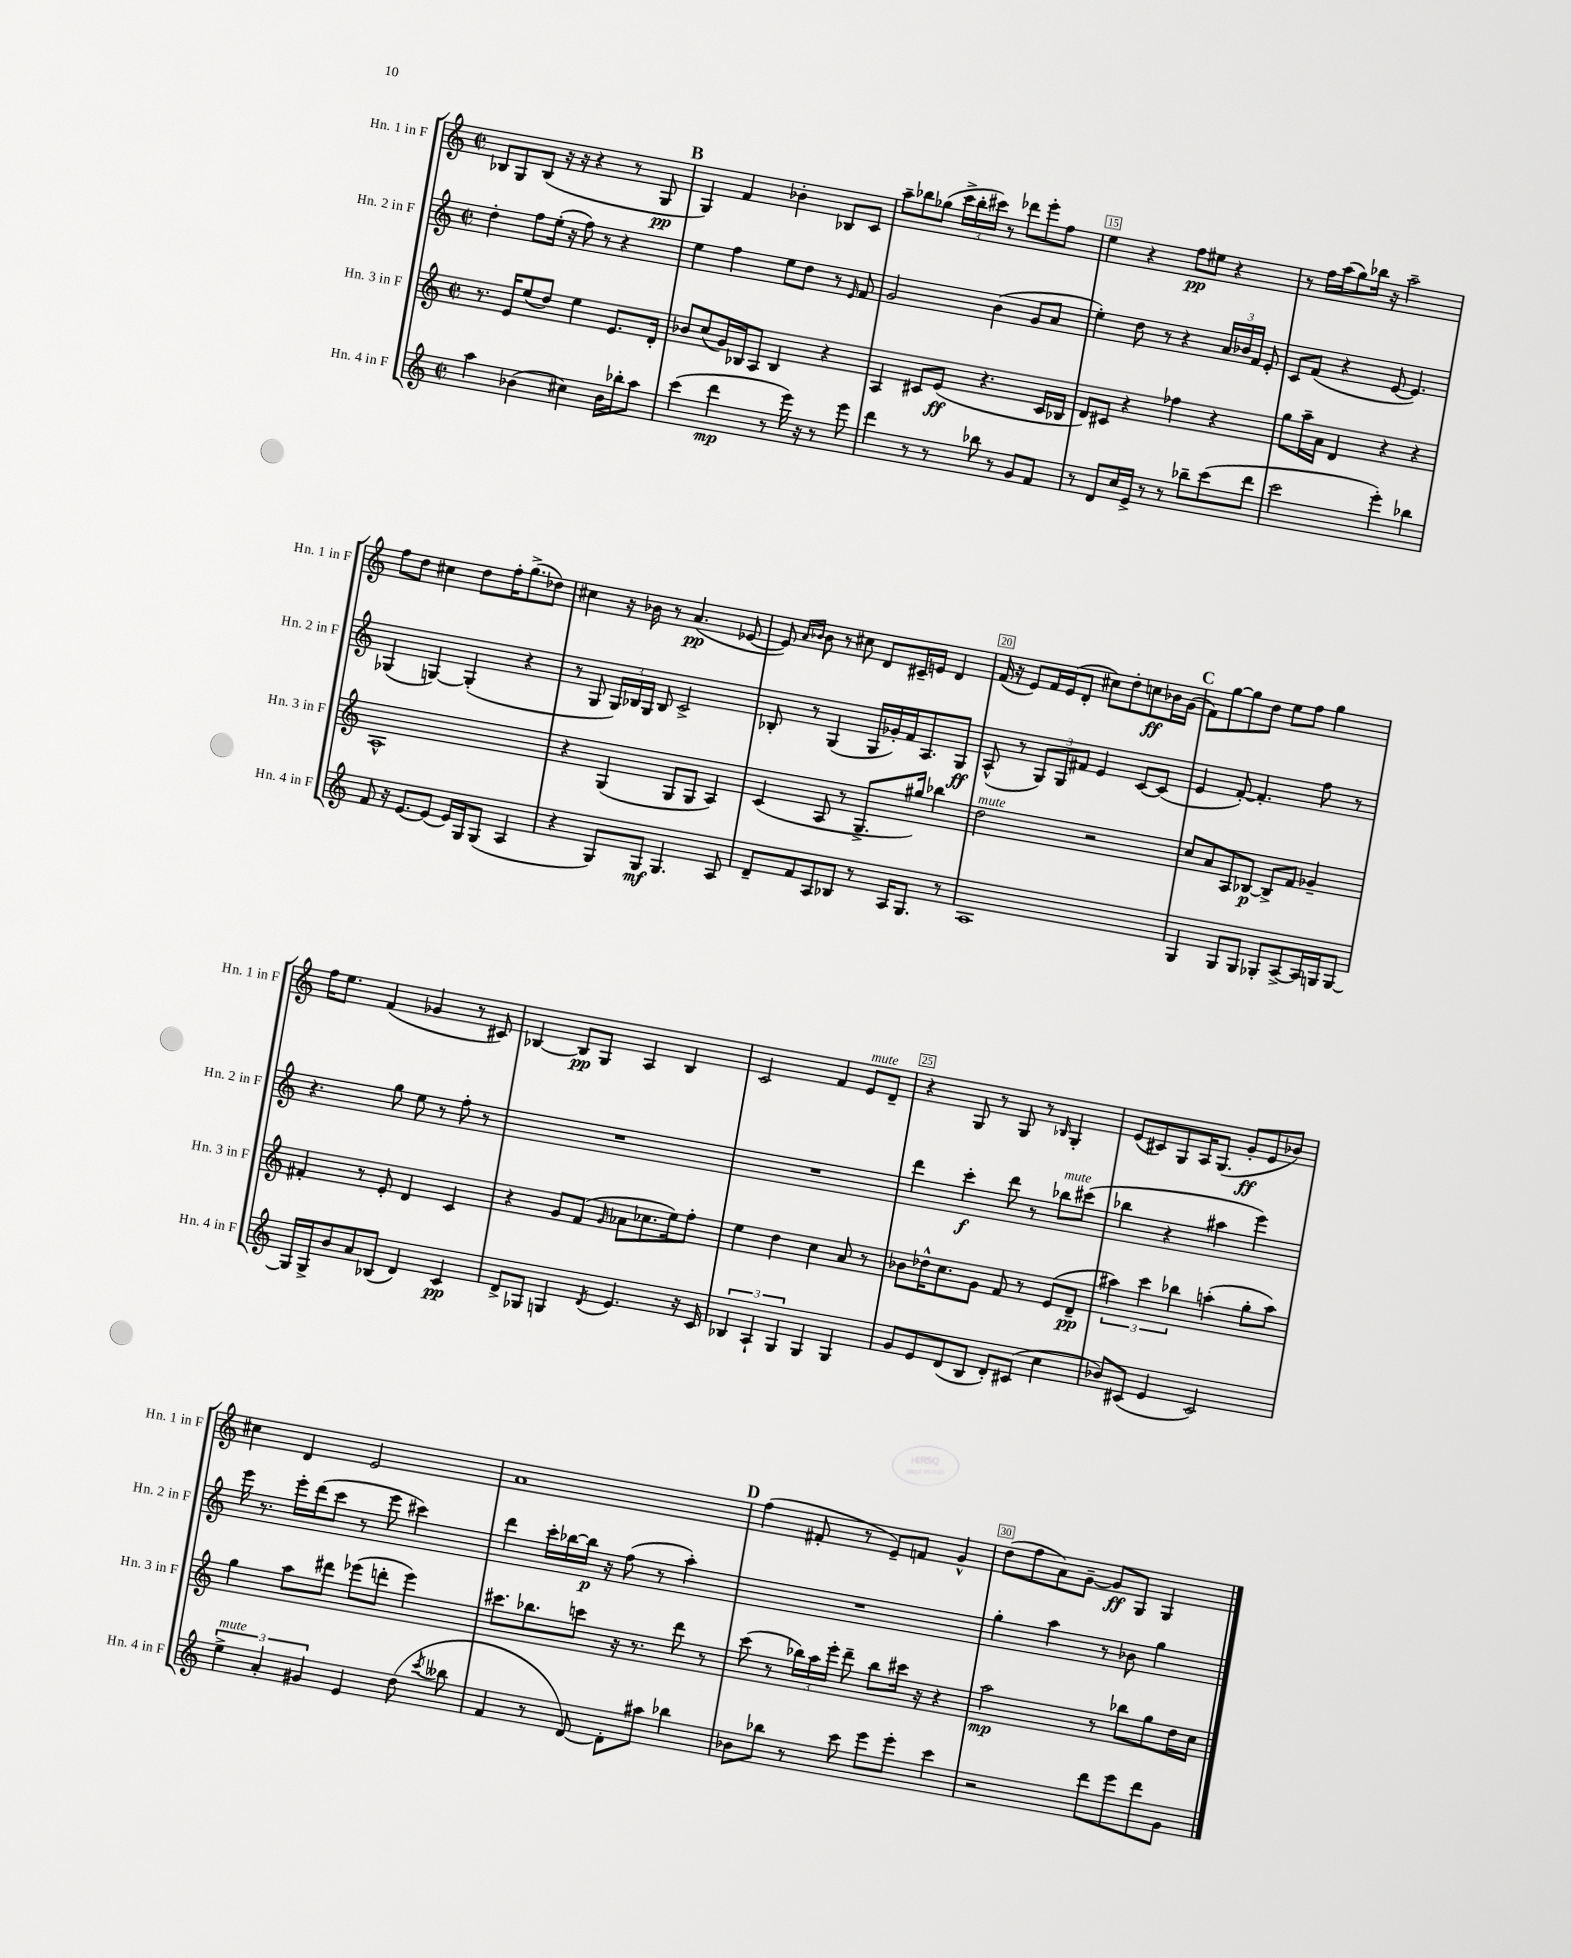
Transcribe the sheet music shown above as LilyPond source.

<<
\new StaffGroup <<
\new Staff = "s0" \with { instrumentName = "Hn. 1 in F" shortInstrumentName = "Hn. 1 in F" } {
    \clef treble \key c \major \defaultTimeSignature \time 2/2
    \autoBeamOff bes8[ g8 bes8]( r16 r16 r4 r8 g8\pp |
    \mark \markup { \bold "B" } g4) f'4 bes'4-. bes8[ c'8] |
    a''8[-- bes''8 ges''8]( \tuplet 3/2 { c'''16[-> bes''16-. cis'''16]) } r8 des'''8[ e'''8-. f''8] |
    e''4 r4 f''8[\pp eis''8] r4 |
    r8 f''16[ a''16( g''8) bes''16] r16 a''2-- |
    f''8[ d''8] cis''4 d''8[ f''16-. g''8.->( des''8]) |
    cis''4 r16 bes'16 r8 a'4.\pp( ees'8~ |
    ees'8) \grace { a'16[ bes'16] } bes'8 r8 cis''8 d'8[ cis'16-- e'16] d'4 |
    f'16( r16 e'8[) f'16 e'16( d'8]-. cis''8[) d''8-. c''8\ff bes'16 g'16]( |
    \mark \markup { \bold "C" } f'8[) g''8~ g''8 d''8] e''8[ f''8] g''4 |
    f''16[ e''8.] f'4( ges'4 r8 cis'8) |
    bes4~ bes8[\pp g8] a4 bes4 |
    c'2 f'4 e'8[^\markup { \italic "mute" } d'8]-- |
    r4 g8 r8 g8 r8 \grace { bes16 } g4-. |
    e'8[( cis'8) g8 a16 g8.]( g'8[-.\ff e'8 bes'8]) |
    cis''4 d'4 e'2 |
    a'1 |
    \mark \markup { \bold "D" } f''4( fis'8-. r8 e'8[--) f'8] g'4-^ |
    d''8[( f''8 a'8) g'8]~-- g'8[\ff g8] g4 \bar "|." |
}
\new Staff = "s1" \with { instrumentName = "Hn. 2 in F" shortInstrumentName = "Hn. 2 in F" } {
    \clef treble \key c \major \defaultTimeSignature \time 2/2
    \autoBeamOff d''4-. f''8[ e''16]-.( r16 f''8) r8 r4 |
    \mark \markup { \bold "B" } e''4 f''4 e''8[ d''8] r8 \grace { e'16 } f'8 |
    g'2 b'4( g'8[ a'8] |
    e''4-.) d''8 r8 r4 \tuplet 3/2 { a'16[ bes'16 f'16] } e'8-. |
    c'8[ f'8]( r4 e'8~ e'4.) |
    ges4( g4~) g4-.( r4 |
    r8 g8 \tuplet 3/2 { g16[) bes16 g16] } bes8 c'2-> |
    bes8-. r8 g4( g16[ ges'16-.) f'16 a8. g8]\ff |
    a8-^( r8 \tuplet 3/2 { g8[) g8 fis'8] } e'4 c'8[~ c'8]( |
    \mark \markup { \bold "C" } e'4 f'8~-.) f'4.-. f''8 r8 |
    r4. g''8 e''8 r8 f''8-. r8 |
    R1 |
    R1 |
    d'''4 c'''4-.\f d'''8 r8 bes''8[^\markup { \italic "mute" } cis'''8]( |
    bes''4 r4 ais''4 e'''4) |
    e'''16 r8. e'''16[-. d'''16( c'''8] r8 e'''8 cis'''4) |
    d'''4 c'''16[-. bes''16~ bes''16]\p r16 f''8( r8 a''4-.) |
    \mark \markup { \bold "D" } R1 |
    g''4-. a''4 r8 bes'8 g''4 \bar "|." |
}
\new Staff = "s2" \with { instrumentName = "Hn. 3 in F" shortInstrumentName = "Hn. 3 in F" } {
    \clef treble \key c \major \defaultTimeSignature \time 2/2
    \autoBeamOff r8. e'16[ e''8( d''8]) e''4 e'8.[ d'16]-. |
    \mark \markup { \bold "B" } bes'8[ c''8( g'16) bes16 a8] bes4 r4 |
    a4 cis'8[ e'8]\ff( r4. cis'16[ bes16] |
    d'8[) cis'8] r4 fes''4 r4 |
    g''8[ a''16-- a'16] d'4 r4 r4 |
    a1-^ |
    r4 g4( g8[ g8] a4) |
    c'4( a8 r8 g8.[-> gis''16]) bes''4 |
    d''2^\markup { \italic "mute" } r2 |
    \mark \markup { \bold "C" } c''8[ a'8 a8 bes8]~\p bes8[-> f'8] ges'4-- |
    fis'4-. r8 e'8-. d'4 c'4 |
    r4 g'8[ f'8]( \grace { g'16 } aes'8[ ces''8. e''16) f''8]-. |
    e''4 d''4 c''4 a'8 r8 |
    bes'8[ des''16-^ c''8. g'8] f'8 r8 e'8[( d'8]--\pp |
    \tuplet 3/2 { ais''4) c'''4 bes''4 } a''4-.( g''8[-. a''8]) |
    g''4 a''8[ dis'''8] ees'''8[( d'''8]-. ees'''4) |
    cis'''8.[ bes''8. c'''8] r16 r8. d'''8 r8 |
    \mark \markup { \bold "D" } c'''8( r8 \tuplet 3/2 { bes''16[) a''16 e'''16]-. } d'''8-- bes''8[ cis'''16] r16 r4 |
    a''2\mp r8 bes''8[ g''8 d''16 c''16] \bar "|." |
}
\new Staff = "s3" \with { instrumentName = "Hn. 4 in F" shortInstrumentName = "Hn. 4 in F" } {
    \clef treble \key c \major \defaultTimeSignature \time 2/2
    \autoBeamOff a''4 bes'4( cis''4) bes'16[ bes''16-. a''8] |
    \mark \markup { \bold "B" } c'''4( d'''4\mp r8 e'''16) r16 r8 e'''8 |
    d'''4 r8 r8 bes''8 r8 g'8[ f'8] |
    r8 d'8[ c''16 e'16]-> r8 r8 bes''8[-- c'''8( d'''8] |
    c'''2 e'''4-.) bes''4 |
    f'8 r16 e'8.[~ e'8]( e'16[) g16 g8]( a4 |
    r4 g8[) g8]\mf g4. a8 |
    d'8[-- f'8 a8 bes8] r8 a16[ g8.] r8 |
    a1 |
    \mark \markup { \bold "C" } g4 g8[ g8] ges8[-. a8~-> a16 g16 g8]~ |
    g16[ g16-> b'8 a'8 bes8]( d'4) c'4\pp |
    d'8[-> ges8] g4 \acciaccatura { d'8 } e'4. r16 c'16 |
    \tuplet 3/2 { bes4 a4-! g4 } g4 g4 |
    g'8[ e'8 d'8( b8] d'8[-.) cis'8]( c''4 |
    bes'8[) cis'8]( e'4 cis'2) |
    \tuplet 3/2 { e''4->^\markup { \italic "mute" } a'4-. gis'4 } e'4 d''8( \acciaccatura { c'''8 } beses''8 |
    f'4 r8 d'8~) d'8[-. ais''8] bes''4 |
    \mark \markup { \bold "D" } bes'8[ bes''8] r8 c'''8 e'''8[ e'''8]-. c'''4 |
    r2 d'''8[ e'''8 d'''8 g'8] \bar "|." |
}
>>
>>
\layout { \context { \Score currentBarNumber = #12 \override BarNumber.break-visibility = ##(#f #t #t) barNumberVisibility = #(every-nth-bar-number-visible 5) \override BarNumber.stencil = #(make-stencil-boxer 0.1 0.3 ly:text-interface::print) } }
